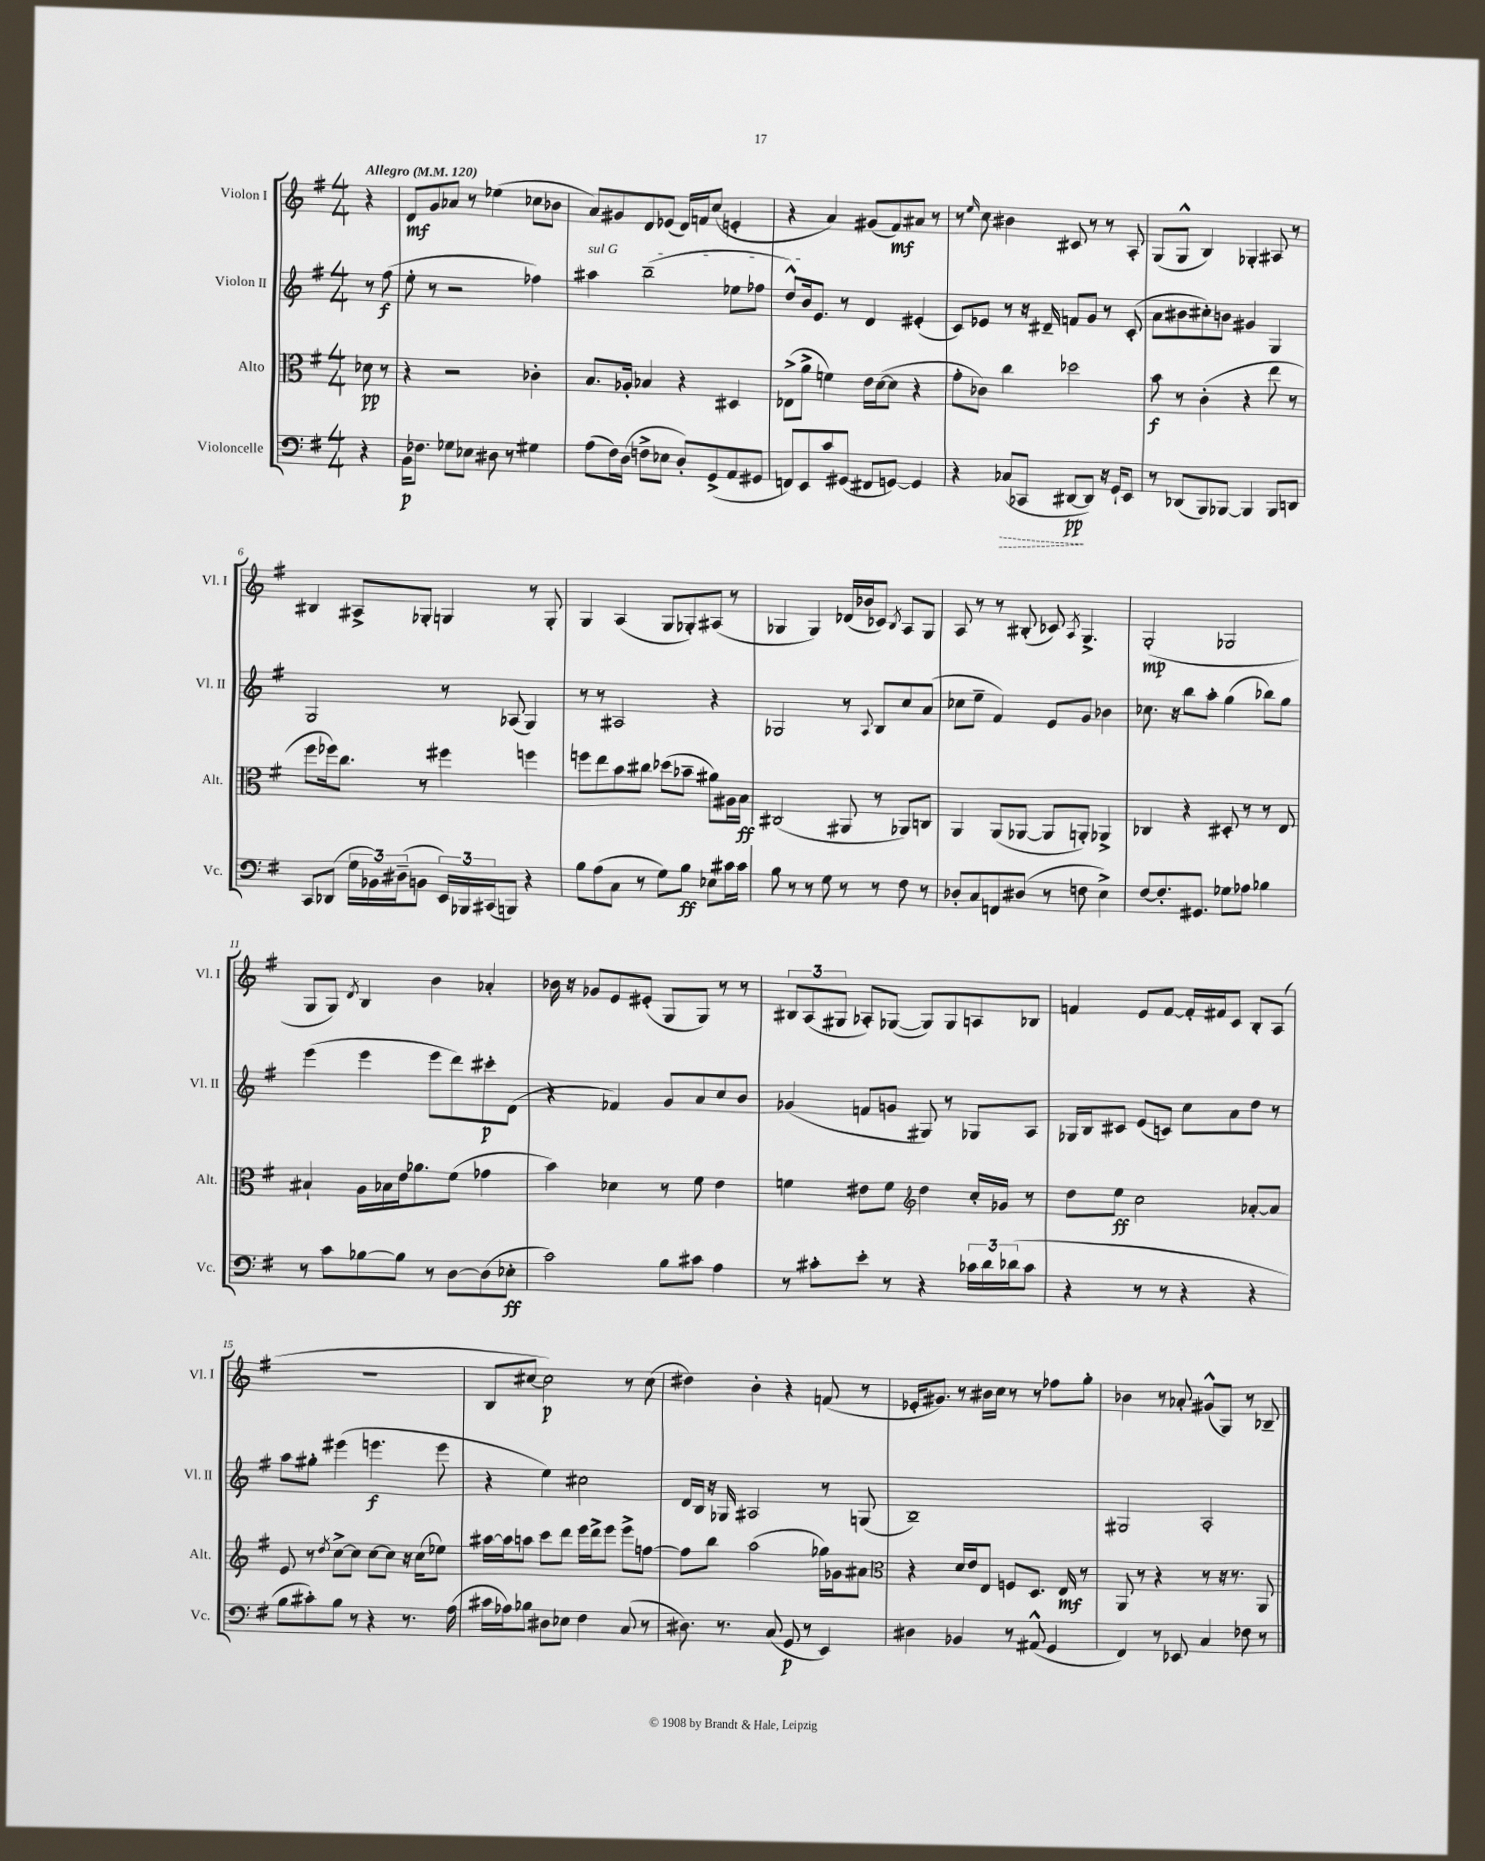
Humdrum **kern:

**kern	**kern	**kern	**kern
*staff4	*staff3	*staff2	*staff1
*clefF4	*clefC3	*clefG2	*clefG2
*k[f#]	*k[f#]	*k[f#]	*k[f#]
*M4/4	*M4/4	*M4/4	*M4/4
*MM120	*MM120	*MM120	*MM120
4r	8d-	8r	4r
.	8r	(8ff#	.
=	=	=	=
16BB	4r	8ee'	8d
8.F-	.	.	.
.	.	8r	8g
8G-	2r	2r	8a-
8E-	.	.	8r
8D#	.	.	(4ee-
8r	.	.	.
4G#	4c-'	4ff-)	8cc-
.	.	.	8b-
=	=	=	=
(8A	8.B	4aa#	8a)
16F#)	.	.	8g#
(16D	16A-'	.	.
8F^	4B-	(2bb~	8d
8E-	.	.	(8e-
8D')	4r	.	16d)
.	.	.	16f
(8GG^	.	.	(8cc
8AA	4D#	8ee-	4e'
8GG#	.	8ff-	.
=	=	=	=
8FF)	(8E-^	8dd^^)	4r
8EE	8a^	16b	.
.	.	8.e	.
8c	4f)	.	4a)
(8GG#	.	8r	.
8FF#	16e	4d	(8g#
.	([16d	.	.
[8GG)	8d]	.	8f#)
4GG]	4r	(4e#'	8a#
.	.	.	8r
=	=	=	=
4r	8g'	8c)	8r
.	.	.	16qqee
.	8c-)	8e-	8cc
(8C-	4cc	8r	4b#
8CC-	.	16r	.
.	.	16d#~	.
[8DD#	2dd-	8f	8c#
8DD#])	.	8g	8r
16r	.	8r	8r
16GG`	.	.	.
8EE	.	(8c'	8A'
=	=	=	=
8r	8b	8a	(8G
(8DD-	8r	8b#	8G^^
8BBB)	(4c'	8cc#')	4B)
[8BBB-	.	8b	.
4BBB-]	4r	4g#	4G-'
8BBB-	8ee	4G	8A#
8DD	8r	.	8r
=	=	=	=
8CC	8ff#	2G	4B#
(8DD-	16ff-)	.	.
.	8.cc	.	.
24G	.	.	8A#^
24BB-)	.	.	.
(24D#~	.	.	.
8BB	8r	.	8G-'
24EE)	4ff#	8r	4G
24BBB-	.	.	.
(24CC#	.	.	.
8BBB)	.	(8A-	.
4r	4ff	4G)	8r
.	.	.	8G'
=	=	=	=
8B	8ff	8r	4G
(8A	8ee	8r	.
8C	8b	2A#	(4A
8r	8cc#	.	.
8G)	(8dd-	.	8G
8B	8b-~	.	8G-')
8E-	8a#)	4r	(8A#
16c#	16A#	.	8r
16c#	16B	.	.
=	=	=	=
8B	(2C#	2G-	4G-
8r	.	.	.
8r	.	.	4G-)
8G	.	.	.
8r	8AA#	8r	(16d-
.	.	.	16b-
.	.	8qqA	.
8r	8r	8B	8c-)
.	.	.	8qB
8F#	8AA-)	8cc	8A
8r	8C	(8a	8G-
=	=	=	=
8D-'	4AA	8cc-	8A
8C	.	8ee~	8r
8FF	(8AA	4f#)	8r
(8D#	[8AA-	.	(8B#'
8r	8AA-]	8e	8c-)
.	.	.	8qA
8F	8AA')	8g	4.G^
4E^)	4AA-^	4b-	.
=	=	=	=
[8F#	4C-	8.cc-	(2G'
8.F#']	.	.	.
.	.	16r	.
.	4r	8bb	.
8.GG#	.	.	.
.	.	8aa'	.
8G-	8D#'	(4gg	2G-
8A-	8r	.	.
4B-	8r	8bb-)	.
.	8E	8gg	.
=	=	=	=
8r	4B#`	(4eee	8G
8c	.	.	8G)
.	.	.	8qd
[8B-	16A	4eee	4B
.	16B-	.	.
8B-]	16e	.	.
.	8.a-	.	.
8r	.	8eee	4b
[8D	(8f#	8ddd)	.
(8D]	4g-	8ccc#'	4a-'
8E-'	.	(8d	.
=	=	=	=
2c)	4b)	4r	16b-
.	.	.	16r
.	.	.	8g-
.	4d-	4f-)	8e
.	.	.	(8e#'
8B	8r	8g	8G
8c#	8f#	8a	8G)
4A	4e	8cc	8r
.	.	8b	8r
=	=	=	=
8r	4f	(4g-	12B#
.	.	.	(12A
8c#'	.	.	.
.	.	.	12G#
8e'	8e#	8f	8A-')
8r	8f	8g	([8G-
*	*clefG2	*	*
4r	4dd	8G#)	8G-])
.	.	8r	8G-
24c-	16cc'	8G-	8A
24d	.	.	.
.	16g-	.	.
(24d-	.	.	.
8c-	8r	8A	8B-
=	=	=	=
4r	8dd	16G-	4f
.	.	16B	.
.	8ee	8c#	.
8r	2cc	(8e	8e
8r	.	8c)	[8f
4r	.	8cc	16f']
.	.	.	16f#
.	.	8a	8c
4r	[8a-'	8dd	8B'
.	8a-]	8r	(8A
=	=	=	=
8B	8e	8aa	1r
8c#')	8r	8gg#'	.
.	8qdd	.	.
8B	[8cc^	(4eee#	.
8r	8cc]	.	.
4r	[8cc	4.eee	.
.	8cc]	.	.
8.r	16r	.	.
.	(16cc	.	.
.	8ee-)	8eee	.
(16A	.	.	.
=	=	=	=
16c#	[16aa#	4r	8B
16A-)	16aa#]	.	.
8B-	8aa	.	[8cc#
8D#	8ccc	4ee)	2cc#])
8E-	8ddd	.	.
4F#	16eee	2cc#	.
.	16ddd^	.	.
.	8eee	.	.
(8C	8eee^	.	8r
8r	[8ff	.	(8cc#
=	=	=	=
8.D#)	8ff]	16d	4dd#)
.	.	16B	.
.	8bb	16r	.
8.r	.	16G-	.
.	(2aa	2A#	4b'
(8C	.	.	.
8GG	.	.	4r
8r	.	.	.
4EE)	16gg-)	8r	(8f
.	16g-	.	.
.	8a#	(8G	8r
=	=	=	=
*	*clefC3	*	*
4D#	4r	1B~)	16e-'
.	.	.	8.g#)
4BB-	16d	.	8r
.	16e	.	.
.	8E	.	16b#
.	.	.	16cc
8r	8F	.	8r
(8AA#^^	8.D	.	8r
4GG	.	.	8ff-
.	16E	.	.
.	8r	.	8gg'
=	=	=	=
4FF#)	8AA	2G#	4b-
.	8r	.	.
8r	4r	.	8r
8EE-	.	.	8a-'
4C	8r	2A'	(8g#^^
.	16r	.	8G)
.	8.r	.	.
8F-	.	.	8r
8r	8AA	.	8B-~
==	==	==	==
*-	*-	*-	*-
